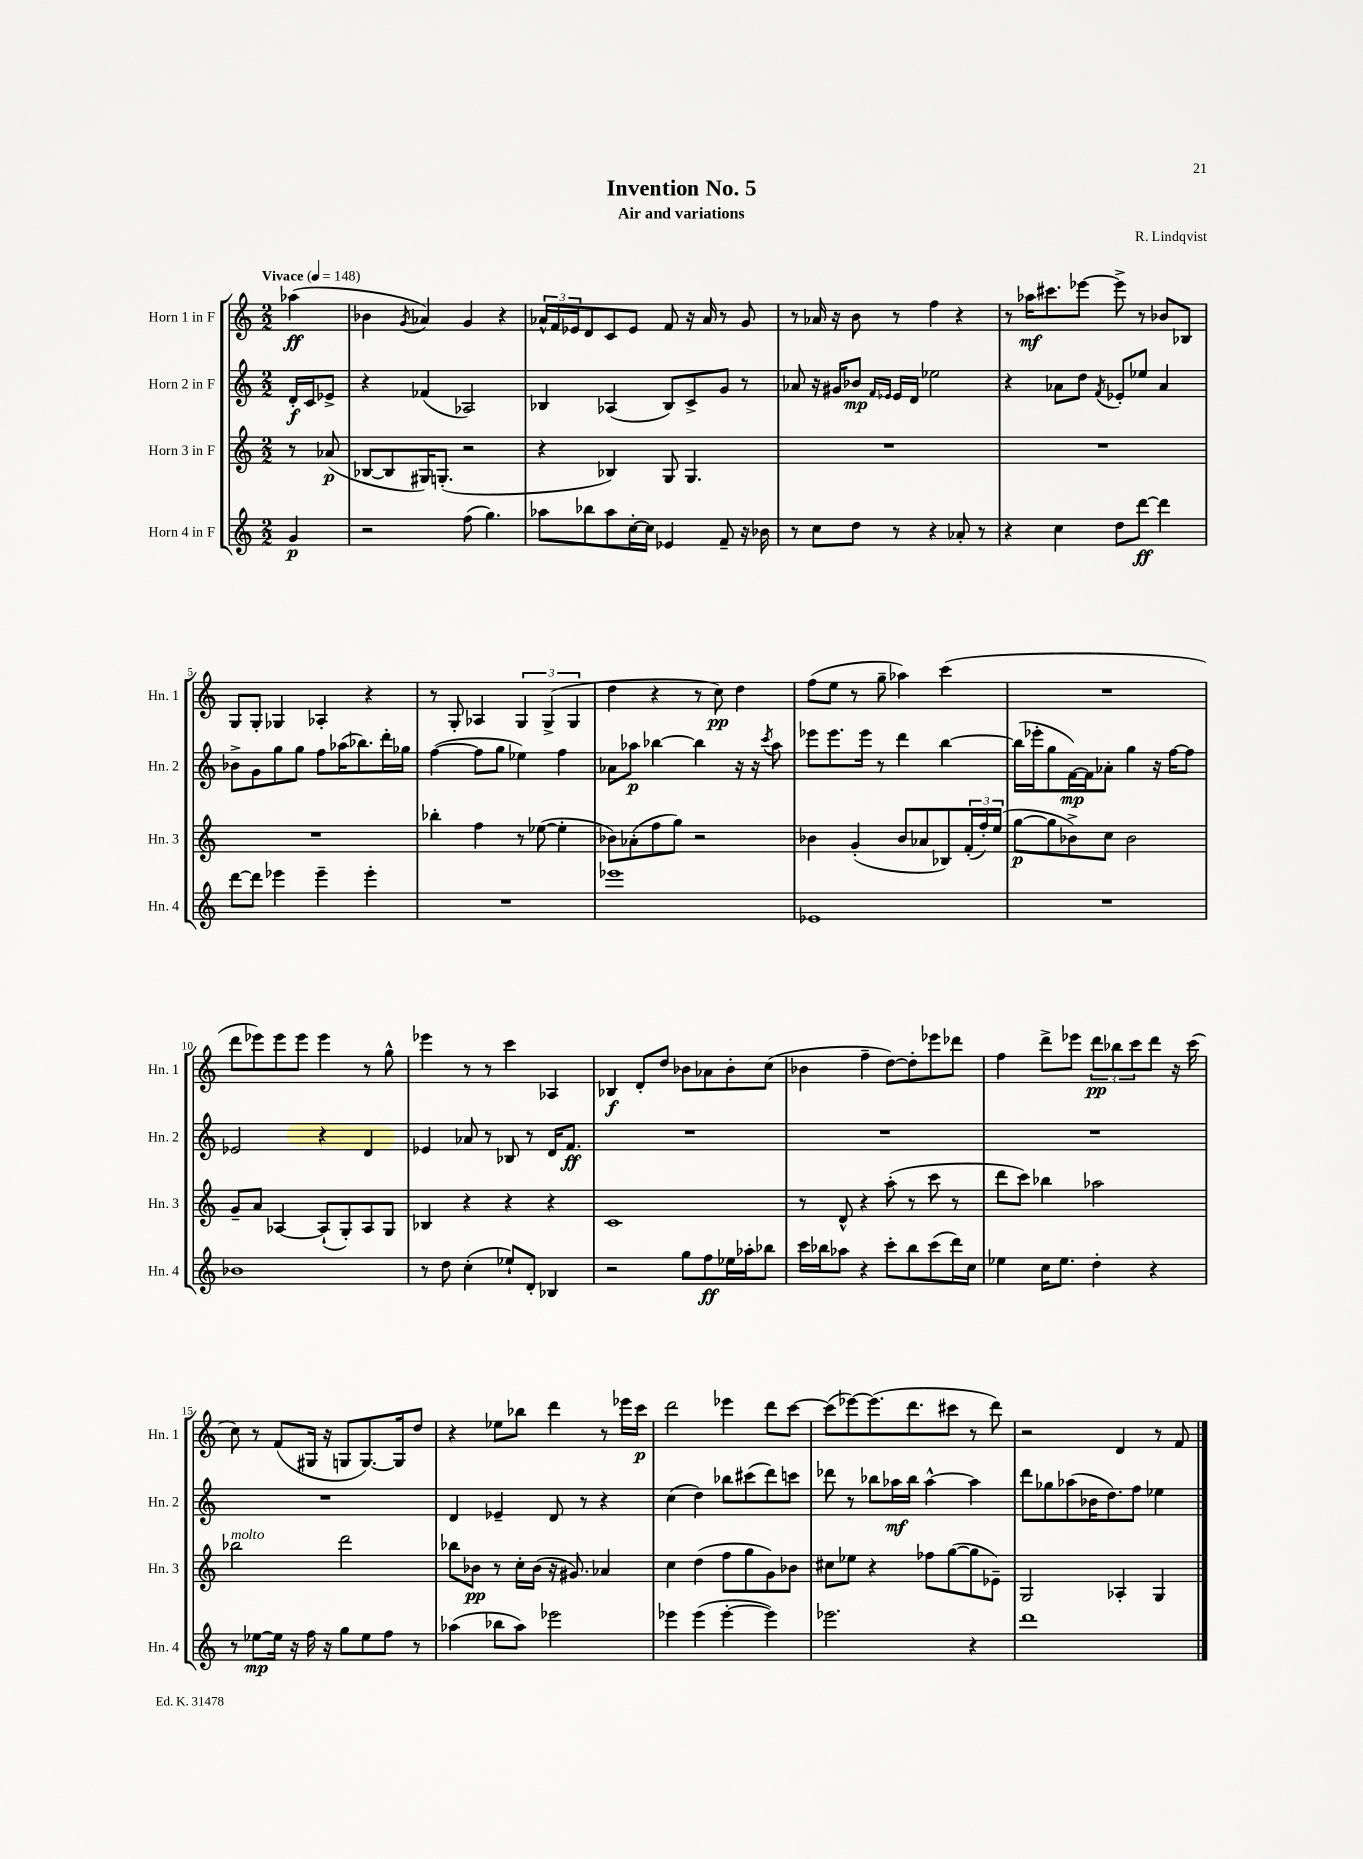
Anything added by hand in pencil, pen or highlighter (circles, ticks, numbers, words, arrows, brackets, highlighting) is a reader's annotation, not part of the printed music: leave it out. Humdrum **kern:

**kern	**dynam	**kern	**dynam	**kern	**dynam	**kern	**dynam
*part4	*part4	*part3	*part3	*part2	*part2	*part1	*part1
*staff4	*staff4	*staff3	*staff3	*staff2	*staff2	*staff1	*staff1
*I"Horn 4 in F	*	*I"Horn 3 in F	*	*I"Horn 2 in F	*	*I"Horn 1 in F	*
*I'Hn. 4	*	*I'Hn. 3	*	*I'Hn. 2	*	*I'Hn. 1	*
*clefG2	*	*clefG2	*	*clefG2	*	*clefG2	*
*k[]	*	*k[]	*	*k[]	*	*k[]	*
*M2/2	*	*M2/2	*	*M2/2	*	*M2/2	*
*MM148	*	*MM148	*	*MM148	*	*MM148	*
=	=	=	=	=	=	=	=
!	!	!	!	!	!	!LO:TX:a:B:t=Vivace	!
4g/	p	8r	.	16d'/LL	f	(4aa-X\	ff
.	.	.	.	16c/J	.	.	.
.	.	(8a-X/	p	8e-X^/J	.	.	.
=1	=1	=1	=1	=1	=1	=1	=1
2r	.	[8B-X/L	.	4r	.	4b-X\	.
.	.	8B-/]	.	.	.	.	.
.	.	.	.	.	.	8qg/	.
.	.	16G#X/K)	.	(4f-X/	.	4a-X/)	.
.	.	(8.Gn'/J	.	.	.	.	.
(8ff\	.	2r	.	2A-X/)	.	4g/	.
4.gg\)	.	.	.	.	.	.	.
.	.	.	.	.	.	4r	.
=2	=2	=2	=2	=2	=2	=2	=2
8aa-X\L	.	4r	.	4B-X/	.	24a-X^^/LL	.
.	.	.	.	.	.	24f/	.
.	.	.	.	.	.	24e-X/J	.
8bb-X\	.	.	.	.	.	8d/	.
8aa-\	.	4B-X/)	.	(4A-X/	.	8c/	.
[16cc'\L	.	.	.	.	.	8e-/J	.
16cc\JJ]	.	.	.	.	.	.	.
4e-X/	.	8G/	.	8B-/L)	.	8f/	.
.	.	4.G/	.	8c^/	.	16r	.
.	.	.	.	.	.	16a-/	.
8f~/	.	.	.	8g/J	.	8r	.
16r	.	.	.	8r	.	8g/	.
16b-X\	.	.	.	.	.	.	.
=3	=3	=3	=3	=3	=3	=3	=3
8r	.	1r	.	8a-X/	.	8r	.
8cc\L	.	.	.	16r	.	16a-X/	.
.	.	.	.	16g#X/KL	.	16r	.
8dd\J	.	.	.	8b-X/J	mp	8b\	.
.	.	.	.	16qqf/LL	.	.	.
.	.	.	.	16qqe-X/JJ	.	.	.
8r	.	.	.	16e-/LL	.	8r	.
.	.	.	.	16d/JJ	.	.	.
4r	.	.	.	2ee-X\	.	4ff\	.
8a-X'/	.	.	.	.	.	4r	.
8r	.	.	.	.	.	.	.
=4	=4	=4	=4	=4	=4	=4	=4
4r	.	1r	.	4r	.	8r	.
.	.	.	.	.	.	16aa-X\KL	mf
.	.	.	.	.	.	8.ccc#X\	.
4cc\	.	.	.	8a-X\L	.	.	.
.	.	.	.	8dd\J	.	[8eee-X\J	.
.	.	.	.	8qf/	.	.	.
8dd\L	.	.	.	8e-X'/L	.	8eee-^\]	.
[8ddd\J	ff	.	.	8ee-X/J	.	8r	.
4ddd\]	.	.	.	4a-/	.	8b-X/L	.
.	.	.	.	.	.	8B-X/J	.
!!LO:LB:g=z
=5	=5	=5	=5	=5	=5	=5	=5
[8ddd\L	.	1r	.	8b-X^\L	.	8G/L	.
8ddd\J]	.	.	.	8g\	.	8G'/J	.
4eee-X\	.	.	.	8gg\	.	4G-X/	.
.	.	.	.	8gg\J	.	.	.
4eee-~\	.	.	.	8ff\L	.	4A-X'/	.
.	.	.	.	(16aa-X\K	.	.	.
.	.	.	.	8.bb-X\)	.	.	.
4eee-'\	.	.	.	.	.	4r	.
.	.	.	.	16ddd'\L	.	.	.
.	.	.	.	16gg-X\JJ	.	.	.
=6	=6	=6	=6	=6	=6	=6	=6
1r	.	4bb-X'\	.	([4ff\	.	8r	.
.	.	.	.	.	.	8G'/	.
.	.	4ff\	.	8ff\L]	.	4A-X/	.
.	.	.	.	8gg\J	.	.	.
.	.	8r	.	4ee-X\)	.	6G/	.
.	.	([8ee-X\	.	.	.	.	.
.	.	.	.	.	.	(6G^/	.
.	.	4ee-'\]	.	4ff\	.	.	.
.	.	.	.	.	.	6G/	.
=7	=7	=7	=7	=7	=7	=7	=7
1eee-X	.	8b-X\L)	.	8a-X\L	.	4dd\	.
.	.	(8a-X'\	.	8aa-X\J	p	.	.
.	.	8ff\	.	[4bb-X\	.	4r	.
.	.	8gg\J)	.	.	.	.	.
.	.	2r	.	4bb-\]	.	8r	.
.	.	.	.	.	.	8cc\)	pp
.	.	.	.	16r	.	4dd\	.
.	.	.	.	16r	.	.	.
.	.	.	.	8qccc/	.	.	.
.	.	.	.	8aa-\	.	.	.
=8	=8	=8	=8	=8	=8	=8	=8
1e-X	.	4b-X\	.	8eee-X\L	.	(8ff\L	.
.	.	.	.	8.eee-\	.	8ee\J	.
.	.	(4g'/	.	.	.	8r	.
.	.	.	.	16eee-\Jk	.	.	.
.	.	.	.	8r	.	8gg~\	.
.	.	8b-/L	.	4ddd\	.	4aa-X\)	.
.	.	8a-X/	.	.	.	.	.
.	.	8B-X/)	.	[4bb\	.	(4ccc\	.
.	.	(24f'/L	.	.	.	.	.
.	.	24ff'/)	.	.	.	.	.
.	.	(24ee/JJ	.	.	.	.	.
=9	=9	=9	=9	=9	=9	=9	=9
1r	.	[8gg\L	p	(16bb\LL]	.	1r	.
.	.	.	.	16eee-X'\J	.	.	.
.	.	8gg\]	.	8gg\	.	.	.
.	.	8b-X^\)	.	[16f\L)	mp	.	.
.	.	.	.	16f\J]	.	.	.
.	.	8cc\J	.	8a-X'\J	.	.	.
.	.	2b-\	.	4gg\	.	.	.
.	.	.	.	16r	.	.	.
.	.	.	.	[16ff\KL	.	.	.
.	.	.	.	8ff\J]	.	.	.
!!LO:LB:g=z
=10	=10	=10	=10	=10	=10	=10	=10
1b-X	.	8g~/L	.	2e-X/	.	8ddd\L	.
.	.	8a/J	.	.	.	8eee-X\)	.
.	.	[4A-X/	.	.	.	8eee-\	.
.	.	.	.	.	.	8eee-\J	.
.	.	(8A-`/L]	.	4r	.	4eee-\	.
.	.	8G'/)	.	.	.	.	.
.	.	8A-/	.	4d/	.	8r	.
.	.	8G/J	.	.	.	8gg^^\	.
=11	=11	=11	=11	=11	=11	=11	=11
8r	.	4B-X/	.	4e-X/	.	4eee-X\	.
8dd\	.	.	.	.	.	.	.
(4cc'\	.	4r	.	8a-X/	.	8r	.
.	.	.	.	8r	.	8r	.
8ee-X`/L)	.	4r	.	8B-X/	.	4ccc\	.
8d'/J	.	.	.	8r	.	.	.
4B-X/	.	4r	.	16d/KL	.	4A-X/	.
.	.	.	.	8.f/J	ff	.	.
=12	=12	=12	=12	=12	=12	=12	=12
2r	.	1c	.	1r	.	4B-X/	f
.	.	.	.	.	.	8d'/L	.
.	.	.	.	.	.	8dd/J	.
8gg\L	.	.	.	.	.	8b-X\L	.
8ff\	ff	.	.	.	.	8a-X\	.
16ee-X\L	.	.	.	.	.	8b-'\	.
16aa-X'\J	.	.	.	.	.	.	.
8bb-X\J	.	.	.	.	.	(8cc\J	.
=13	=13	=13	=13	=13	=13	=13	=13
16ccc\LL	.	8r	.	1r	.	4b-X\	.
16bb-X\J	.	.	.	.	.	.	.
8aa-X\J	.	8d^^/	.	.	.	.	.
4r	.	4r	.	.	.	4ff~\	.
8ccc'\L	.	(8aa'\	.	.	.	[8dd\L)	.
8bb-\	.	8r	.	.	.	8dd'\]	.
(8ccc\	.	8ccc\	.	.	.	8eee-X\	.
16ddd\L)	.	8r	.	.	.	8ddd-X\J	.
16cc\JJ	.	.	.	.	.	.	.
=14	=14	=14	=14	=14	=14	=14	=14
4ee-X\	.	8ddd\L	.	1r	.	4ff\	.
.	.	8ccc\J)	.	.	.	.	.
16cc\KL	.	4bb-X\	.	.	.	8ddd^\L	.
8.ee-\J	.	.	.	.	.	.	.
.	.	.	.	.	.	8eee-X\J	.
4dd'\	.	2aa-X\	.	.	.	12ddd\L	pp
.	.	.	.	.	.	12bb-X\	.
.	.	.	.	.	.	12ccc\	.
4r	.	.	.	.	.	8ddd\J	.
.	.	.	.	.	.	16r	.
.	.	.	.	.	.	(16ccc\	.
!!LO:LB:g=z
=15	=15	=15	=15	=15	=15	=15	=15
!	!	!LO:TX:a:i:t=molto	!	!	!	!	!
8r	.	2bb-X\	.	1r	.	8cc\)	.
[8ee-X\L	mp	.	.	.	.	8r	.
16ee-\Jk]	.	.	.	.	.	(8f/L	.
16r	.	.	.	.	.	.	.
16ff\	.	.	.	.	.	16G#X/Jk	.
16r	.	.	.	.	.	16r	.
8gg\L	.	2ddd\	.	.	.	8Gn/L	.
8ee-\	.	.	.	.	.	[8.G/)	.
8ff\J	.	.	.	.	.	.	.
.	.	.	.	.	.	16G/k]	.
8r	.	.	.	.	.	8dd/J	.
=16	=16	=16	=16	=16	=16	=16	=16
(4aa-X\	.	8bb-X\L	.	4d/	.	4r	.
.	.	8b-X\J	pp	.	.	.	.
8bb-X\L	.	8r	.	4e-X~/	.	8ee-X\L	.
8aa-\J)	.	16cc'\LL	.	.	.	8bb-X\J	.
.	.	(16b-\JJ	.	.	.	.	.
2eee-X\	.	16r	.	8d/	.	4ddd\	.
.	.	8.g#X/)	.	.	.	.	.
.	.	.	.	8r	.	.	.
.	.	4a-X/	.	4r	.	8r	.
.	.	.	.	.	.	16eee-X\LL	.
.	.	.	.	.	.	16ccc\JJ	p
=17	=17	=17	=17	=17	=17	=17	=17
4eee-X\	.	4cc\	.	(4cc\	.	2ddd\	.
(4eee-\	.	(4dd\	.	4dd\)	.	.	.
[4eee-'\	.	8ff\L	.	8bb-X\L	.	4eee-X\	.
.	.	8gg\	.	(8ccc#X\	.	.	.
4eee-\])	.	8g\)	.	8ddd\)	.	8ddd\L	.
.	.	8b-X\J	.	8cccn\J	.	[8ccc\J	.
=18	=18	=18	=18	=18	=18	=18	=18
2.eee-X\	.	8cc#X\L	.	8ddd-X\	.	(8ccc\L]	.
.	.	8ee-X\J	.	8r	.	[8eee-X\)	.
.	.	4r	.	8bb-X\L	.	(8.eee-\]	.
.	.	.	.	16aa-X\L	mf	.	.
.	.	.	.	16bb-\JJ	.	8.ddd\	.
.	.	8ff-X\L	.	[4aa-^^\	.	.	.
.	.	([8gg\	.	.	.	8ccc#X\J	.
4r	.	8gg\]	.	4aa-\]	.	8r	.
.	.	8e-X~\J)	.	.	.	8ddd\)	.
=19	=19	=19	=19	=19	=19	=19	=19
1ddd	.	2G/	.	8ddd\L	.	2r	.
.	.	.	.	8gg-X\	.	.	.
.	.	.	.	(8aa-X\	.	.	.
.	.	.	.	16b-X\K	.	.	.
.	.	.	.	8.dd\)	.	.	.
.	.	4A-X'/	.	.	.	4d/	.
.	.	.	.	8ff\J	.	.	.
.	.	4G/	.	4ee-X\	.	8r	.
.	.	.	.	.	.	8f/	.
==	==	==	==	==	==	==	==
*-	*-	*-	*-	*-	*-	*-	*-
